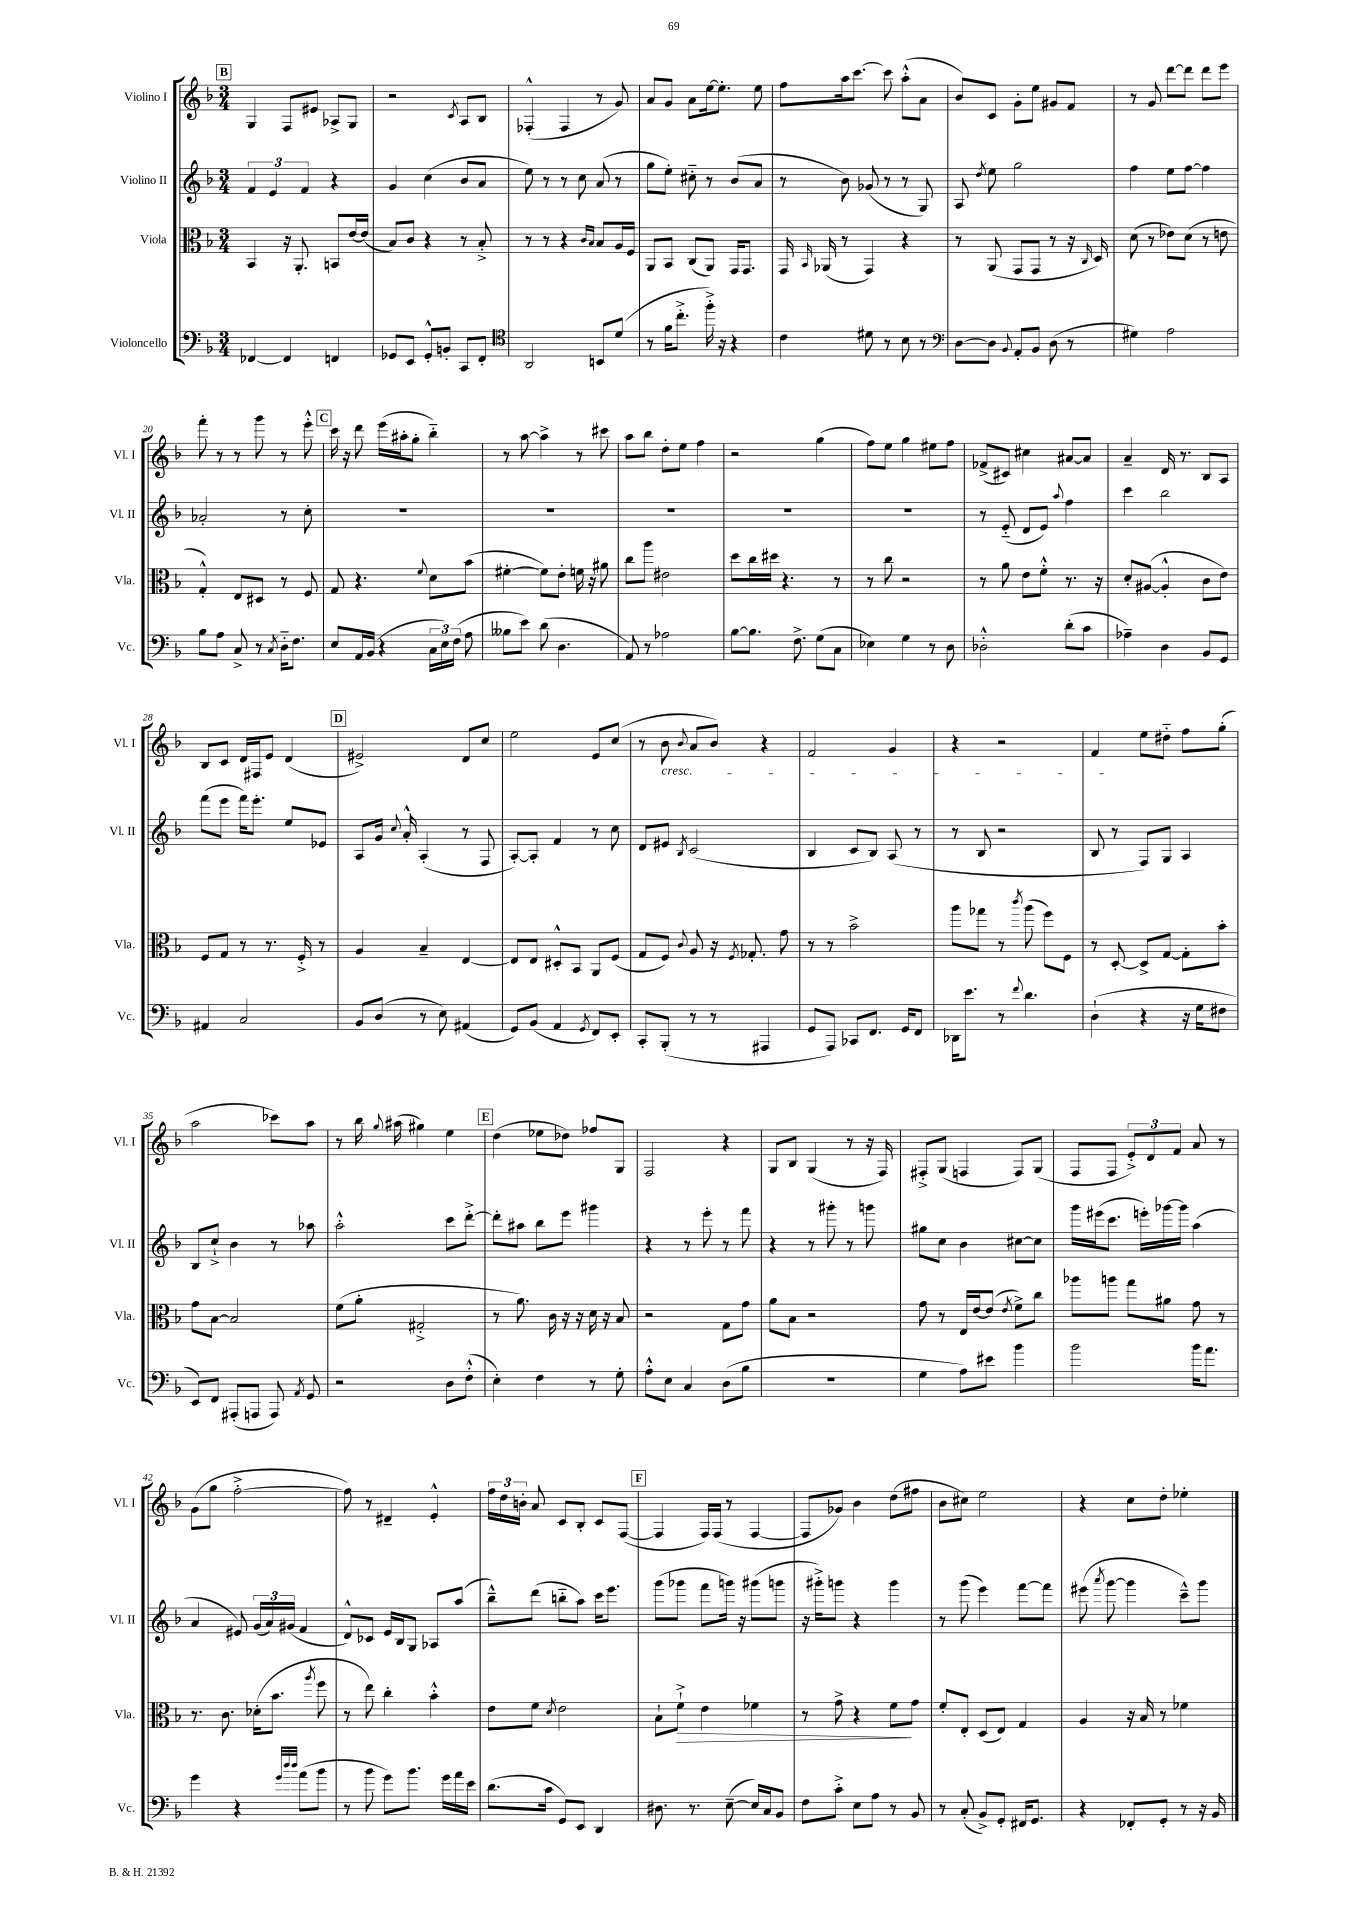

**kern	**kern	**dynam	**kern	**kern
*part4	*part3	*part3	*part2	*part1
*staff4	*staff3	*staff3	*staff2	*staff1
*I"Violoncello	*I"Viola	*	*I"Violino II	*I"Violino I
*I'Vc.	*I'Vla.	*	*I'Vl. II	*I'Vl. I
*clefF4	*clefC3	*	*clefG2	*clefG2
*k[b-]	*k[b-]	*	*k[b-]	*k[b-]
*M3/4	*M3/4	*	*M3/4	*M3/4
!!LO:REH:place=s1:t=B
=13	=13	=13	=13	=13
[4FF-X/	4BB-/	.	6f/	4G/
.	.	.	6e/	.
4FF-/]	16r	.	.	8F/L
.	8.AA'/	.	.	.
.	.	.	6f/	.
.	.	.	.	8e#X/J
4FFn/	8BBn/L	.	4r	8A-X^/L
.	[16e/L	.	.	8G/J
.	(16e/JJ]	.	.	.
=14	=14	=14	=14	=14
8GG-X/L	8B-/L)	.	4g/	2r
8EE/J	8c/J	.	.	.
8GG-'^^/L	4r	.	(4cc\	.
8BBn'/J	.	.	.	.
.	.	.	.	8qc/
8CC/L	8r	.	8b-/L	8A/L
8FF'/J	8B-'^/	.	8a/J	8B-/J
=15	=15	=15	=15	=15
*clefC4	*	*	*	*
2AA/	8r	.	8ee\)	(4F-X'^^/
.	8r	.	8r	.
.	4r	.	8r	4F-/
.	.	.	8cc\	.
.	16qqc/LL	.	.	.
.	16qqB-/JJ	.	.	.
8BBn/L	8B-/L	.	(8a/	8r
(8d/J	16A/L	.	8r	8g/)
.	16F/JJ	.	.	.
=16	=16	=16	=16	=16
8r	8AA/L	.	8gg\L	8a/L
16f\KL	8BB-/J	.	8ee'\J)	8g/J
8.cc'^\J	.	.	.	.
.	(8C/L	.	8cc#X\	8a\L
16ff'^\)	8AA/J)	.	8r	[16ee\k
16r	.	.	.	8.ee'\J]
4r	16GG/KL	.	(8b-/L	.
.	8.GG/J	.	.	.
.	.	.	8a/J	8ee\
=17	=17	=17	=17	=17
4c\	16GG/	.	8r	8ff\L
.	16qqBB-/	.	.	.
.	(16AA-X/	.	.	.
.	8r	.	8b-\)	16aa\k
.	.	.	.	[8.ccc\J
8d#X\	4GG/)	.	(8g-X/	.
8r	.	.	8r	8ccc\]
8B-\	4r	.	8r	(8aa'^^\L
8r	.	.	8G/)	8a\J
=18	=18	=18	=18	=18
*clefF4	*	*	*	*
[8D\L	8r	.	8A/	8b-/L)
.	.	.	8qdd/	.
8D\J]	(8AA/	.	8ee\	8c/J
8qqBB-/	.	.	.	.
8AA'/L	8GG/L	.	2gg\	8g'\L
8BB-/J	8GG/J	.	.	8ee\J
(8D\	8r	.	.	8g#X/L
8r	16r	.	.	8f/J
.	16qqC/	.	.	.
.	16D/)	.	.	.
=19	=19	=19	=19	=19
4G#X\)	(8d\	.	4ff\	8r
.	8r	.	.	8g/
2A\	8e-X\L)	.	8ee\L	[8ddd\L
.	(8d\J	.	[8ff\J	8ddd\J]
.	8r	.	4ff\]	8ddd\L
.	8en\	.	.	8eee\J
!!LO:LB:g=z
=20	=20	=20	=20	=20
8B-\L	4G'^^/)	.	2a-X'/	8fff'\
8A\J	.	.	.	8r
8C^/	8E/L	.	.	8r
8r	8D#X/J	.	.	8ggg\
8qC/	.	.	.	.
16D\KL	8r	.	8r	8r
8.F\J	.	.	.	.
.	8F/	.	8cc'\	8eee'^^\
!!LO:REH:place=s1:t=C
=21	=21	=21	=21	=21
8E/L	8G/	.	2.r	16ccc\
.	.	.	.	16r
16AA/L	4.r	.	.	8ddd\
(16BB-/JJ	.	.	.	.
4r	.	.	.	(16eee\LL
.	.	.	.	16aa#X'\J
.	.	.	.	8gg'\J
.	8qqf/	.	.	.
24C\LL	8d\L	.	.	4bb-\)
24E\)	.	.	.	.
(24F\JJ	.	.	.	.
8A\	(8b-\J	.	.	.
=22	=22	=22	=22	=22
8B--X\L	[4f#X'\	.	2.r	8r
8e\J)	.	.	.	[8aa\
(8d\	8f#\L])	.	.	4aa^\]
4.D\	8e'\J	.	.	.
.	16fn\	.	.	8r
.	16r	.	.	.
.	8a#X\	.	.	8ccc#X\
=23	=23	=23	=23	=23
8AA/)	8cc\L	.	2.r	8aa\L
8r	8aa\J	.	.	8bb-\J
2A-X\	2e#X\	.	.	8dd'\L
.	.	.	.	8ee\J
.	.	.	.	4ff\
=24	=24	=24	=24	=24
[8B-\L	8dd\L	.	2.r	2r
8.B-\J]	16cc\L	.	.	.
.	16dd#X\JJ	.	.	.
.	4.r	.	.	.
8.F^\	.	.	.	.
(8G\L	.	.	.	(4gg\
8C\J	8r	.	.	.
=25	=25	=25	=25	=25
4E-X\)	8r	.	2.r	8ff\L)
.	8cc\	.	.	8ee\J
4G\	2r	.	.	4gg\
8r	.	.	.	8ee#X\L
8D\	.	.	.	8ff\J
=26	=26	=26	=26	=26
2D-X'^^\	8r	.	8r	(8f-X^/L
.	8a\	.	(8e/	8c#X/J)
.	8e\L	.	8d/L	4cc#X\
.	8f'^^\J	.	8e/J)	.
.	.	.	8qqaa/	.
(8d'\L	8.r	.	4ff\	[8a#X/L
8c\J	.	.	.	8a#/J]
.	16r	.	.	.
=27	=27	=27	=27	=27
4A-X~\)	8d'/L	.	4ccc\	4a~/
.	([8A#X/J	.	.	.
4D\	4A#'^^/]	.	2bb-\	16d/
.	.	.	.	8.r
8BB-/L	8c\L	.	.	8B-/L
8GG/J	8e\J)	.	.	8A/J
!!LO:LB:g=z
=28	=28	=28	=28	=28
4AA#X/	8F/L	.	(8fff\L	8B-/L
.	8G/J	.	8eee\J	8c/J
2C/	8r	.	16fff\KL)	16d/LL
.	.	.	8.eee'\J	16F#X/J
.	8.r	.	.	8e/J
.	.	.	8ee/L	(4d/
.	16F'^/	.	.	.
.	8r	.	8e-X/J	.
!!LO:REH:place=s1:t=D
=29	=29	=29	=29	=29
8BB-/L	4A/	.	8A/L	2e#X^/)
(8D/J	.	.	16g/Jk	.
.	.	.	8qqcc/	.
.	.	.	16a'^^/	.
8r	4B-~/	.	(4A'/	.
8E\)	.	.	.	.
(4AA#X/	[4E/	.	8r	8d/L
.	.	.	8F/	8cc/J
=30	=30	=30	=30	=30
8GG/L)	8E/L]	.	[8A'/L)	2ee\
(8BB-/J	8E/J	.	8A'/J]	.
4AA/	8D#X'^^/L	.	4f/	.
.	8BB-/J	.	.	.
8qGG/	.	.	.	.
8FF/L)	8AA/L	.	8r	8e/L
8EE'/J	(8F/J	.	8cc\	(8cc/J
=31	=31	=31	=31	=31
8CC'/L	8G/L	.	8d/L	8r
!	!	!	!	!LO:TX:b:i:t=cresc.
(8BBB-'/J	8F/J)	.	8e#X/J	8b-\
.	8qqc/	.	8qB-/	8qqb-/
8r	8A/	.	(2c/	8a/L
8r	16r	.	.	8b-/J)
.	8qF/	.	.	.
.	8.G-X'/	.	.	.
4AAA#X/	.	.	.	4r
.	8g\	.	.	.
=32	=32	=32	=32	=32
8GG/L	8r	.	4B-/	2f/
8AAA/J)	8r	.	.	.
8CC-X/L	2b-^\	.	8c/L	.
8.FF/J	.	.	8B-/J)	.
.	.	.	(8A/	4g/
16GG/KL	.	.	.	.
8FF/J	.	.	8r	.
=33	=33	=33	=33	=33
16DD-X\KL	8aa\L	.	8r	4r
8.e\J	.	.	.	.
.	8gg-X\J	.	8B-/	.
8r	8r	.	2r	2r
8qqf/	8qccc/	.	.	.
4.d\	(8aa\	.	.	.
.	8ff\L)	.	.	.
.	8F\J	.	.	.
=34	=34	=34	=34	=34
(4D`\	8r	.	8B-/	4f/
.	[8D'/	.	8r	.
4r	8D^/L]	.	8F/L)	8ee\L
.	[8G/J	.	8G/J	8dd#X\J
16r	8G'\L]	.	4A/	8ff\L
16G\KL	.	.	.	.
8F#X\J	8b-'\J	.	.	(8gg'\J
!!LO:LB:g=z
=35	=35	=35	=35	=35
8EE/L)	8g\L	.	8B-/L	2aa\
8FF/J	[8B-\J	.	8cc`^/J	.
(8AAA#X'/L	2B-/]	.	4b-\	.
8AAAn/J	.	.	.	.
8AAA/)	.	.	8r	8ccc-X\L)
8qAA/	.	.	.	.
8GG/	.	.	8aa-X\	8aa\J
=36	=36	=36	=36	=36
2r	(8f\L	.	2aa'^^\	8r
.	8a'\J	.	.	16bb-\
.	.	.	.	8qqgg/
.	.	.	.	(16aa#X\
.	2G#X'^/	.	.	4gg#X\)
8D\L	.	.	8ccc\L	4ee\
(8F'^^\J	.	.	[8ddd'^\J	.
!!LO:REH:place=s1:t=E
=37	=37	=37	=37	=37
4E'\)	8r	.	8ddd'\L]	(4dd\
.	8.a\)	.	8aa#X\J	.
4F\	.	.	8bb-\L	8ee-X\L
.	16c\	.	.	.
.	16r	.	8eee\J	8dd-X\J)
.	16r	.	.	.
8r	16d\	.	4ggg#X\	8ff-X/L
.	16r	.	.	.
8G'\	8B-/	.	.	8G/J
=38	=38	=38	=38	=38
8A'^^\L	2r	.	4r	2F/
8E\J	.	.	.	.
4C/	.	.	8r	.
.	.	.	8eee'\	.
(8D\L	8G\L	.	8r	4r
8B-\J	8g\J	.	8fff\	.
=39	=39	=39	=39	=39
2.r	8a\L	.	4r	8G/L
.	8B-\J	.	.	8B-/J
.	2r	.	8r	(4G/
.	.	.	8ggg#X'\	.
.	.	.	8r	8r
.	.	.	8gggn\	16r
.	.	.	.	16F/)
=40	=40	=40	=40	=40
4G\	8g\	.	8gg#X\L	8F#X'^/L
.	8r	.	8cc\J	(8G/J
8A\L)	16E/LL	.	4b-\	4Fn/
.	[16e/J	.	.	.
8e#X\J	(8e/J]	.	.	.
.	8qe/	.	.	.
4b-\	8f^\L)	.	[8cc#X\L	8F/L)
.	8cc\J	.	8cc#\J]	(8G/J
=41	=41	=41	=41	=41
2b-\	8aa-X\L	.	16ggg\LL	8F/L
.	.	.	(16eee#X\J	.
.	8aan\J	.	8.ccc\J	8F/J
.	8gg\L	.	.	12e'^/L)
.	.	.	16eeen'\LL)	.
.	.	.	.	12d/
.	8a#X\J	.	[16ggg-X\	.
.	.	.	.	12f/J
.	.	.	16ggg-\JJ]	.
16b-\KL	8g\	.	(4aa\	8a/
8.a\J	.	.	.	.
.	8r	.	.	8r
!!LO:LB:g=z
=42	=42	=42	=42	=42
4g\	8.r	.	4a/	(8g\L
.	.	.	.	8gg\J
.	8.c\	.	.	.
4r	.	.	8e#X/)	[2ff'^\
.	(16d-X'\KL	.	(24g/LL	.
.	.	.	24a/)	.
.	8.b-\J	.	.	.
.	.	.	(24g#X/JJ	.
32qqg/LLL	.	.	.	.
32qqdd/	.	.	.	.
32qqdd/JJJ	.	.	.	.
(8a\L	.	.	4f/	.
.	8qaa/	.	.	.
8b-\J	8ff\	.	.	.
=43	=43	=43	=43	=43
8r	8r	.	8d^^/L)	8ff\])
8b-\	8ee\)	.	8c-X/J	8r
8g\L)	4cc'\	.	16e/LL	4d#X~/
.	.	.	16B-/J	.
8.b-\J	.	.	8G/J	.
.	4b-'^^\	.	8A-X/L	4e'^^/
16g\LL	.	.	.	.
16a\	.	.	(8aa/J	.
16e\JJ	.	.	.	.
=44	=44	=44	=44	=44
(8.d\L	8e\L	.	8bb-~^^\L)	24ff\LL
.	.	.	.	24dd\
.	.	.	.	24bn'\JJ
.	8f\J	.	(8ddd\J	8a/
16c\Jk	.	.	.	.
.	8qd/	.	.	.
8GG/L)	2e\	.	8bbn\L	8c/L
8EE/J	.	.	8aa\J)	8B-'/J
4DD/	.	.	16ccc\KL	8c/L
.	.	.	8.eee\J	.
.	.	.	.	([8F/J
!!LO:REH:place=s1:t=F
=45	=45	=45	=45	=45
8.D#X\	8B-`\L	.	(8ggg\L	4F/]
!	!	!LO:HP:b	!	!
.	8f`^\J	>	8ggg-X\J	.
8.r	.	.	.	.
.	4e\	.	8fff\L	16F/LL)
.	.	.	.	(16F/JJ
([8E~\	.	.	16gggn\Jk)	8r
.	.	.	16r	.
16E/LL])	4f-X\	.	(8ggg#X\L	[4F/
16C/J	.	.	.	.
8BB-/J	.	.	8gggn\J	.
=46	=46	=46	=46	=46
8F\L	8r	.	16r	8F/L]
.	.	.	16ggg#X'^\KL)	.
8c'^\J	8g^\	.	8gggn\J	8g-X/J)
8E\L	4r	.	4r	4b-\
8A\J	.	.	.	.
8r	8f\L	.	4ggg\	(8dd\L
8BB-/	8g\J	]	.	8ff#X\J
=47	=47	=47	=47	=47
8r	8f'/L	.	8r	8b-\L
(8C'/	8E'/J	.	(8ggg\	8cc#X\J)
8BB-^/L)	(8D/L	.	4eee\)	2ee\
8GG'/J	8E/J)	.	.	.
16FF#X/KL	4G/	.	[8fff\L	.
8.GG/J	.	.	.	.
.	.	.	8fff\J]	.
=48	=48	=48	=48	=48
4r	4A/	.	(8eee#X\	4r
.	.	.	8qaaa/	.
.	.	.	[8ggg\	.
8FF-X'/L	16r	.	4ggg\]	8cc\L
.	16B-/	.	.	.
8GG'/J	8r	.	.	8dd'\J
8r	4f-X\	.	8ccc~^^\L)	4ee-X'\
16r	.	.	8ggg\J	.
16BB-/	.	.	.	.
==	==	==	==	==
*-	*-	*-	*-	*-
